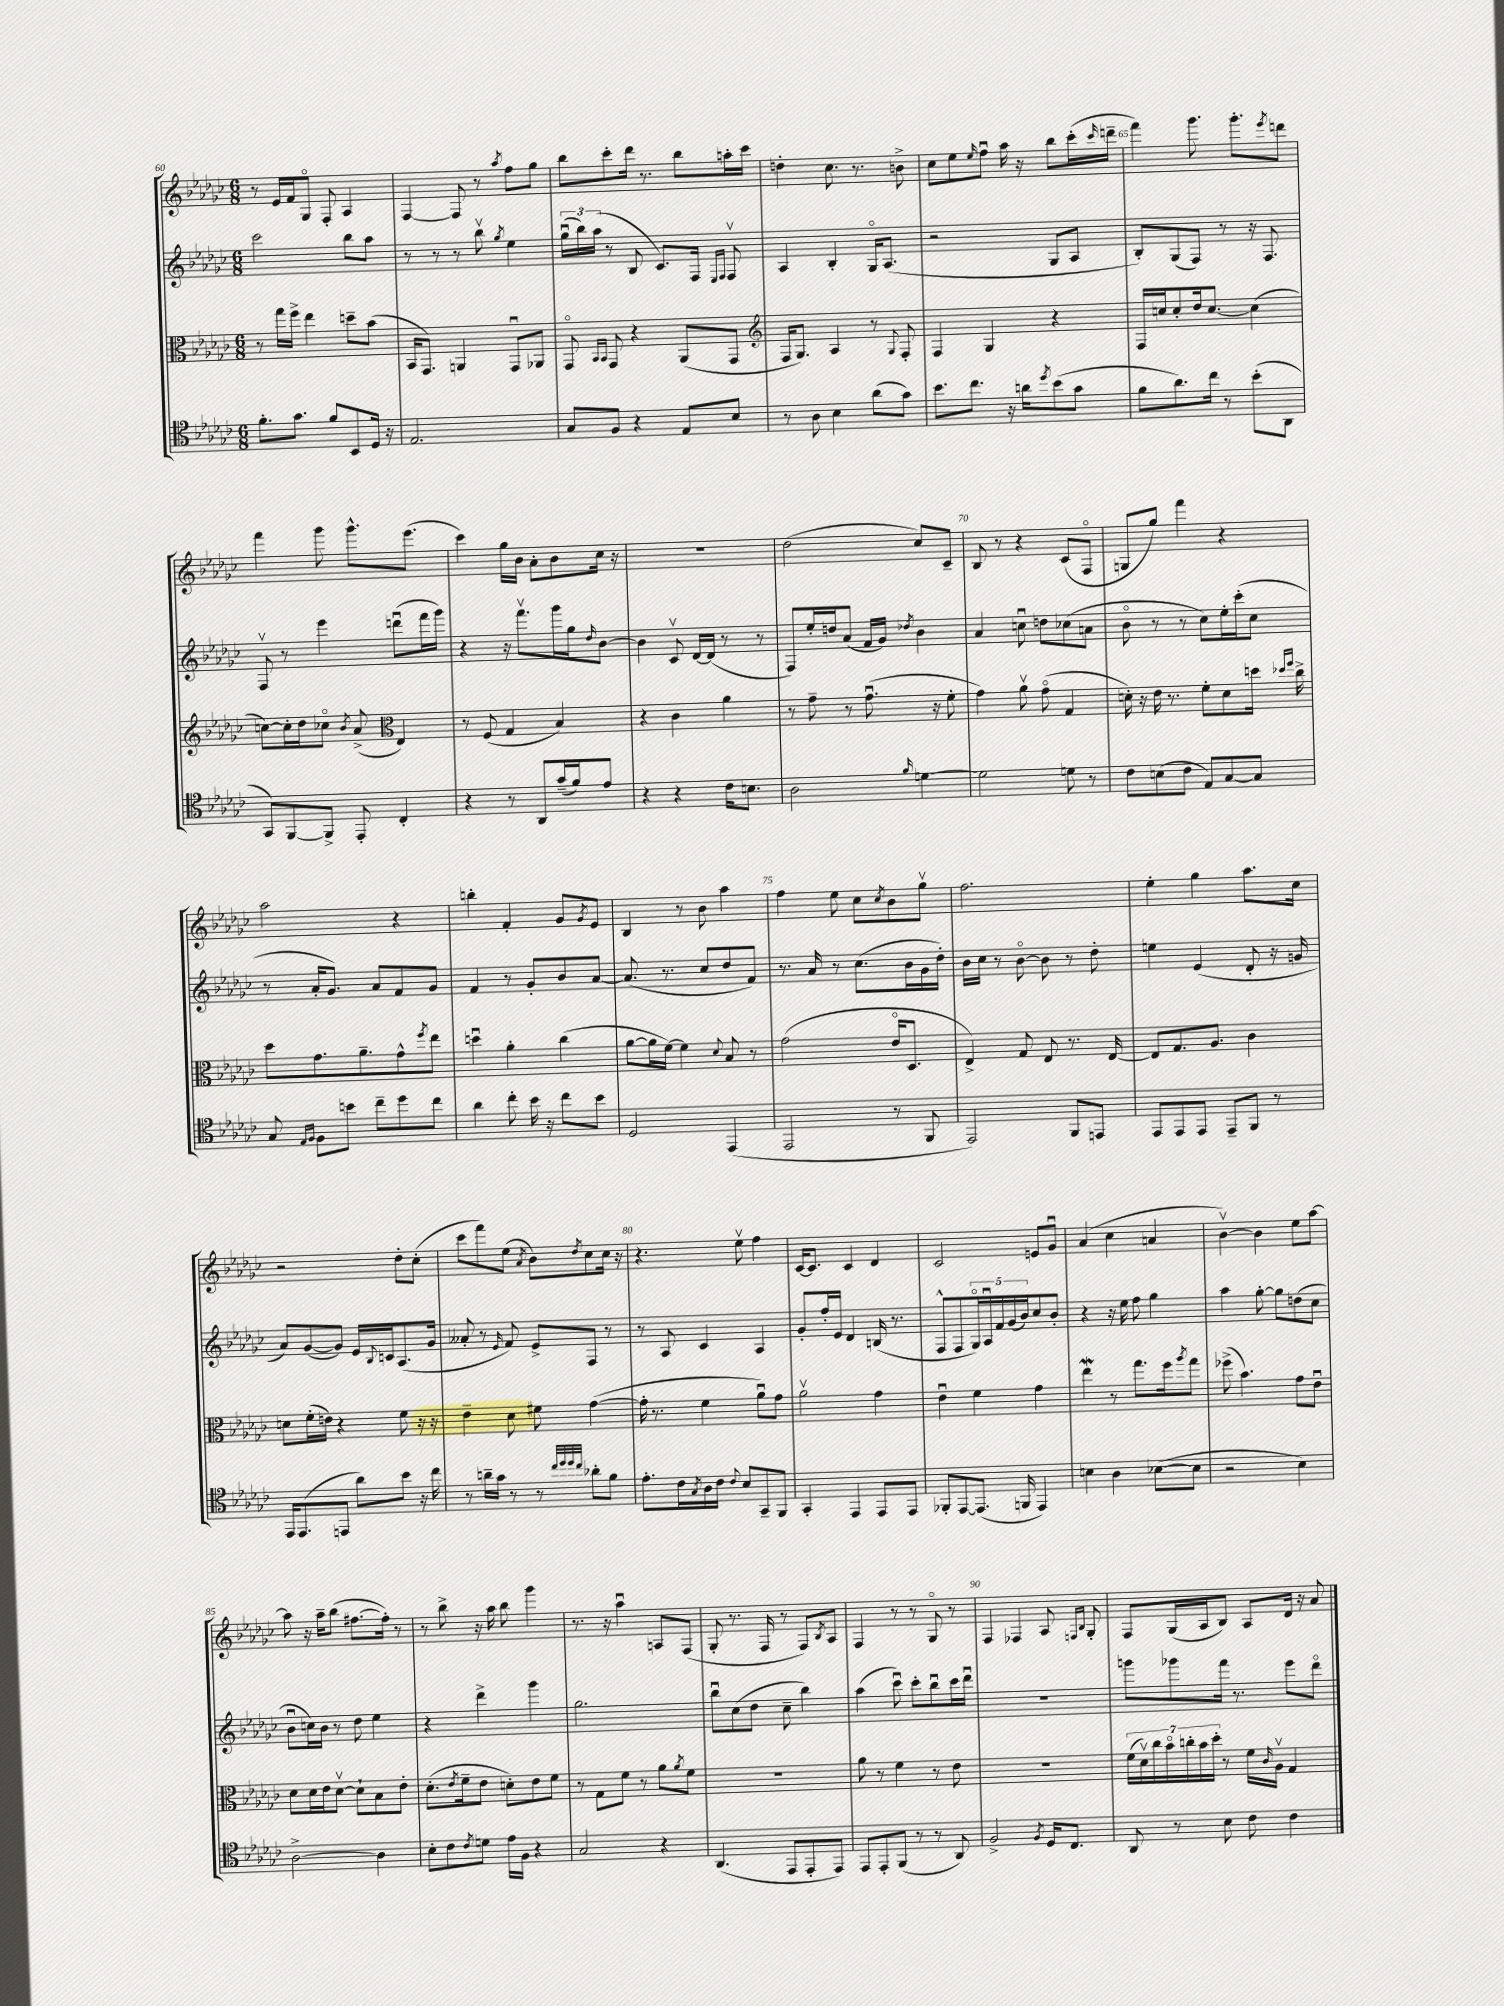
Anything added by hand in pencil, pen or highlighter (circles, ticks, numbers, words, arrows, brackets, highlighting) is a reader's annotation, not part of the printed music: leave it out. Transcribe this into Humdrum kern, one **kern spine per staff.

**kern	**kern	**kern	**kern
*part4	*part3	*part2	*part1
*staff4	*staff3	*staff2	*staff1
*clefC4	*clefC3	*clefG2	*clefG2
*k[b-e-a-d-g-c-]	*k[b-e-a-d-g-c-]	*k[b-e-a-d-g-c-]	*k[b-e-a-d-g-c-]
*M6/8	*M6/8	*M6/8	*M6/8
=60	=60	=60	=60
8.f'\L	8r	2ccc-\	8r
.	16gg-\LL	.	16e-/LL
8.g-\J	16ff^\JJ	.	16f/J
.	4ee-\	.	8G-/J
8f/L	.	.	8F'/
8BB-/	8ddn~\L	8bb-\L	4A-/
16D-/Jk	(8b-\J	8aa-\J	.
16r	.	.	.
=61	=61	=61	=61
2.E-/	16BB-/KL	8r	[4F/
.	8.GG-/J)	.	.
.	.	8r	.
.	4AAn/	8r	8F/]
.	.	8bb-v\	8r
.	.	8qgg-/	8qaa-/
.	8GG-u/L	4ee-\	8ff\L
.	8AA-X/J	.	8gg-\J
=62	=62	=62	=62
8G-/L	8GG-/	(24gg-u\LL	8bb-\L
.	.	24bb-\)	.
.	.	(24aa-\JJ	.
.	16qqBB-/LL	.	.
.	16qqBB-/JJ	.	.
8F/J	8GG-/	8r	8ccc-'\
4r	4r	8B-/	16ddd-\Jk
.	.	.	8.r
.	.	8.c-/L)	.
8E-/L	(8AA-/L	.	8bb-\L
.	.	16F/Jk	.
.	.	16qqE-/LL	.
.	.	16qqF/JJ	.
8B-/J	8GG-/J	8Fv/	16aan'\L
.	.	.	16ccc-\JJ
=63	=63	=63	=63
*	*clefG2	*	*
8r	16F/KL	4A-/	4ddn'\
.	8.G-/J)	.	.
8A-\	.	.	.
4B-\	4A-/	4B-'/	8.cc-\
.	.	.	8.r
(8a-\L	8r	16G-/KL	.
.	.	(8.A-/J	.
.	8qqG-/	.	.
8g-\J)	8F'/	.	8bn^\
=64	=64	=64	=64
8.b-\L	4F/	2r	8cc-\L
.	.	.	8ee-\
8.cc-\J	.	.	.
.	.	.	16qqee-/
.	4G-/	.	8ffu\J
16r	.	.	16aa-\
16an\KL	.	.	16r
8qdd-/	.	.	.
(8b-\	4r	8G-/L	8bb-\L
8g-\J	.	8A-/J	(16ccc-'\L
.	.	.	16qqccc-/
.	.	.	16dddn~\JJ
=65	=65	=65	=65
8f\L	16F/LL	8B-'/L)	4fff\)
.	16ccn/J	.	.
8.a-\)	8cc'/	(8G-/	.
.	16dd-/k	8F/J)	8.ggg-\
16cc-\Jk	[8.cc/J	.	.
8r	.	8r	.
.	.	.	8.ggg-'\L
(8b-'\L	(4cc\]	16r	.
.	.	8.F/	.
.	.	.	8qeee-/
8AA-\J	.	.	8dddn\J
!!LO:LB:g=z
=66	=66	=66	=66
8GG-/L)	[8ccn\L)	8Fv/	4fff\
[8FF/	16cc'\L]	8r	.
.	16dd-\J	.	.
8FF^/J]	8cc-X\J	4eee-\	8ggg-\
.	8qb-/	.	.
8EE-'/	(8a-^/	.	8.ggg-^^\L
*	*clefC3	*	*
4C-'/	4E-/)	(8dddnu\L	.
.	.	.	(8.eee-\J
.	.	16fff\L	.
.	.	16ggg-\JJ)	.
=67	=67	=67	=67
4r	8r	4r	4ccc-\)
.	(8F/	.	.
8r	4G-/	16r	16gg-\LL
.	.	8.fffv\L	16b-\JJ
8AA-/L	.	.	8a-'\L
(16g-~/L	4B-/)	16ggg-\L	8b-\
16f/J)	.	16gg-\J	.
.	.	16qqdd-/	.
8e-/J	.	[8b-\J	16cc-\Jk
.	.	.	16r
=68	=68	=68	=68
4r	4r	4b-\]	2.r
4r	4c-\	8c-v/	.
.	.	[16d-/LL	.
.	.	(16d-/JJ]	.
16c-\KL	4a-\	8r	.
8.Bn\J	.	.	.
.	.	8r	.
=69	=69	=69	=69
2A-\	8r	8F/L)	(2dd-\
.	8g-~\	16ee-'/L	.
.	.	16ddn/J	.
.	8r	(8a-/J	.
.	(8.g-u\	16f/LL	.
.	.	16g-/JJ)	.
16qqf/	.	8qdd-X/	.
[4dn\	.	4b-\	8cc-/L)
.	16r	.	.
.	8f'\	.	8c-~/J
=70	=70	=70	=70
2d\]	4g-\)	4a-/	8B-/
.	.	.	8r
.	8a-v\	8ccnu\	4r
.	(8g-\	8ddn\L	.
8dn\	4G-/	(8cc-X\	(8c-/L
8r	.	8an\J	8F/J
=71	=71	=71	=71
8c-\L	16dn'\)	8b-\	8Gn/L
.	16r	.	.
(8Bn\	16e-\	8r	8gg-/J)
.	8.r	.	.
8c-\J	.	8r	4fff\
8E-/L)	8f'\L	8cc-\L)	.
[8G-/	8d\	16ee-'\L	4r
.	.	(16ccc-'\J	.
8G-/J]	16ddn\Jk	8cc-\J	.
.	16qqdd-X/LL	.	.
.	16qqff/JJ	.	.
.	16cc-^\	.	.
!!LO:LB:g=z
=72	=72	=72	=72
8G-/	8dd-\L	8r	2aa-\
16qqE-/LL	.	.	.
16qqF/JJ	.	.	.
8F\L	8.g-\	16a-'/KL	.
.	.	8.g-/J)	.
8bn\J	.	.	.
.	8.a-~\	.	.
8cc-~\L	.	8a-/L	.
8dd-\	8g-^^\	8f/	4r
.	8qff/	.	.
8cc-\J	8ee-\J	8g-/J	.
=73	=73	=73	=73
4a-\	4ddnu\	4f/	4bbn'\
8cc-'\	4a-'\	8r	4f'/
16b-\	.	8g-'/L	.
16r	.	.	.
8cc-\L	(4cc-\	8b-/	8g-/L
.	.	.	8qg-/
8b-\J	.	[8a-/J	8e-/J
=74	=74	=74	=74
2D-/	[8a-\L	(8.a-/]	4B-/
.	16a-\L]	.	.
.	[16f\JJ)	8.r	.
.	4f\]	.	8r
.	.	8cc-/L	8b-\
.	8qqd-/	.	.
(4EE-/	8B-/	8dd-/	4aa-\
.	8r	8f/J)	.
=75	=75	=75	=75
2EE-/	(2g-\	8.r	4ff\
.	.	16a-/	.
.	.	8r	8ee-\
.	.	(8.cc-\L	8cc-\L
.	.	.	8qcc-/
8r	16e-/KL	.	8b-\
.	8.D-/J	16b-\L	.
8FF/	.	16g-\	8gg-v\J
.	.	16dd-'\JJ)	.
=76	=76	=76	=76
2EE-/)	4E-^/)	16b-\LL	2.ff\
.	.	16cc-\JJ	.
.	.	8r	.
.	8G-/	[8b-\	.
.	8E-/	8b-\]	.
8FF/L	8.r	8r	.
8EEn/J	.	8dd-'\	.
.	[16E-/	.	.
=77	=77	=77	=77
8EE-/L	8E-/L]	4een\	4ee-'\
8EE-/	8.G-/	.	.
8EE-/J	.	(4e-/	4gg-\
.	8.A-/J	.	.
8EE-~/L	.	.	.
8FF/J	4c-\	8d-'/	8.aa-\L
8r	.	16r	.
.	.	16gn/	16cc-\Jk
!!LO:LB:g=z
=78	=78	=78	=78
16EE-/KL	8dn\L	8a-/L)	2r
(8.EE-/	.	.	.
.	(16f'\L	([8g-/	.
.	16en\JJ)	.	.
8EEn/J	4r	8g-/J])	.
8a-\L)	.	16e-/LL	.
.	.	8qqB-/	.
.	.	16cn/J	.
8b-\J	8f\	(8.A-/	8dd-'\L
16r	16r	.	(8cc-'\J
16cc-\	16r	16g-/Jk	.
=79	=79	=79	=79
8r	4e-~\	8a--X'/	8ccc-\L
16an~\LL	.	8r	8fff\)
16g-\JJ	.	.	.
.	.	16qqe-/	.
8r	8d-\	8f/)	(8ee-\J
.	.	.	8qa-/
8r	8f#X\	8e-^/L	8b-\L)
32qqcc-/LLL	.	.	.
32qqdd-/	.	.	.
32qqdd-/	.	.	.
32qqcc-/JJJ	.	.	8qdd-/
8a-X'\L	([4g-\	8F/J	8cc-\
8f\J	.	8r	16cc-\Jk
.	.	.	16r
=80	=80	=80	=80
8.e-'\L	16g-'\]	8r	4.r
.	8.r	.	.
.	.	8A-/	.
16c-\L	.	.	.
8qG-/	.	.	.
16A-\	4f\	4c-/	.
16c-\JJ	.	.	.
8qqc-/	.	.	.
8B-/L	.	.	8ee-v\
8GG-~/	8a-u\L)	4A-/	4ff\
8FF/J	8g-\J	.	.
=81	=81	=81	=81
4GG-'/	2a-v\	8g-'/L	[16c-/KL
.	.	.	8.c-/J]
.	.	16ff'/L	.
.	.	16e-/JJ	.
4EE-/	.	4d-/	4c-/
8EE-/L	4g-\	(16Bn/	4d-/
.	.	8.r	.
8EE-/J	.	.	.
=82	=82	=82	=82
8FF-X'/L	4e-u\	8F^^/L	2c-/
[8EE-/	.	8F/	.
(8.EE-/J]	4f\	20G-/L)	.
.	.	20A-u/	.
.	.	20f/	.
.	.	(20g-/	.
16FFn/	.	.	.
.	.	20b-/J)	.
4EE-/)	4g-\	8cc-/	8en/L
.	.	8b-'/J	8g-u/J
=83	=83	=83	=83
4Bn\	4ee-W\	4r	(4a-/
4A-\	8r	16r	4cc-\
.	.	16ee-\	.
.	8.gg-\L	8ff\	.
([8B-X\L	.	4gg-\	4an/
.	16ff\k	.	.
.	8qaa-/	.	.
8B-\J]	8gg-\J	.	.
=84	=84	=84	=84
2r	(8ff-X^\	4aa-\	[4b-v\)
.	4.b-\)	.	.
.	.	[8gg-'\	4b-\]
.	.	8gg-\L]	.
4B-\)	8g-\L	(8ddn\	8ee-\L
.	8e-u\J	8cc-\J	[8aa-\J
!!LO:LB:g=z
=85	=85	=85	=85
[2A-^\	8d-\L	8b-u\L	8aa-\]
.	16d-\L	16ccn\L)	16r
.	16e-\J	16b-\JJ	16aa-~\KL
.	[8d-v\J	8r	(8bb-\J
.	8d-`\L]	8dd-\	[8.ff#X\L
4A-\]	8B-\	4ee-\	.
.	.	.	16ff#'\Jk])
.	8e-'\J	.	8r
=86	=86	=86	=86
8B-'\L	(8.d-'\L	4r	8r
8c-\	.	.	8bb-^\
.	8qe-/	.	.
.	16f~\k	.	.
8qc-/	.	.	.
8dn\J	8e-\J	4ddd-^\	16r
.	.	.	16aa-\
16e-\LL	8dn'\L)	.	8bb-\
16F\JJ	.	.	.
4r	8e-\	4ggg-\	4ggg-\
.	8f\J	.	.
=87	=87	=87	=87
2G-/	8r	2.gg-\	8.r
.	8G-\L	.	.
.	.	.	16r
.	8f\J	.	4aa-u\
.	8r	.	.
4r	8a-\L	.	8An/L
.	8qa-/	.	.
.	8f\J	.	(8F/J
=88	=88	=88	=88
(4.AA-/	2.r	8bb-u\L	8G-'/
.	.	(8cc-\	8.r
.	.	8dd-\J	.
.	.	.	16F/
8EE-/L	.	8cc-~\	8r
8EE-'/	.	4bb-\)	8F/L)
.	.	.	8qB-/
8EE-/J)	.	.	8A-/J
=89	=89	=89	=89
8EE-/L	8a-\	(4aa-\	4F/
8EE-'/	8r	.	.
(8FF/J	4f\	8ccc-u\)	8r
8r	.	8ccc-'\L	8r
8r	8r	8bb-u\	8G-/
8AA-/)	8e-\	16ccc-\L	8r
.	.	16ddd-u\JJ	.
=90	=90	=90	=90
2F^/	2.r	2.r	4F/
.	.	.	4F-X/
8qF/	.	.	.
16D-/KL	.	.	8A-/
8.C-/J	.	.	.
.	.	.	16qqFn/LL
.	.	.	16qqB-/JJ
.	.	.	8G-'/
=91	=91	=91	=91
8AA-/	(28f\LL	8gggn\L	8F/L
.	28d-v\)	.	.
.	28cc-\	.	.
.	28b-\	.	.
8r	.	8ggg-X\	(16G-/L
.	28ccn'\	.	.
.	28b-\	.	.
.	.	.	16A-/J
.	28dd-'\JJ	.	.
8B-\	8r	16fff\Jk	8B-/J)
.	.	8.r	.
8c-\	16f\LL	.	8A-/L
.	16qqc-/	.	.
.	16A-v\JJ	.	.
4c-\	4G-/	8eee-\L	16d-/Jk
.	.	.	16r
.	.	8ddd-\J	8a-/
==	==	==	==
*-	*-	*-	*-
